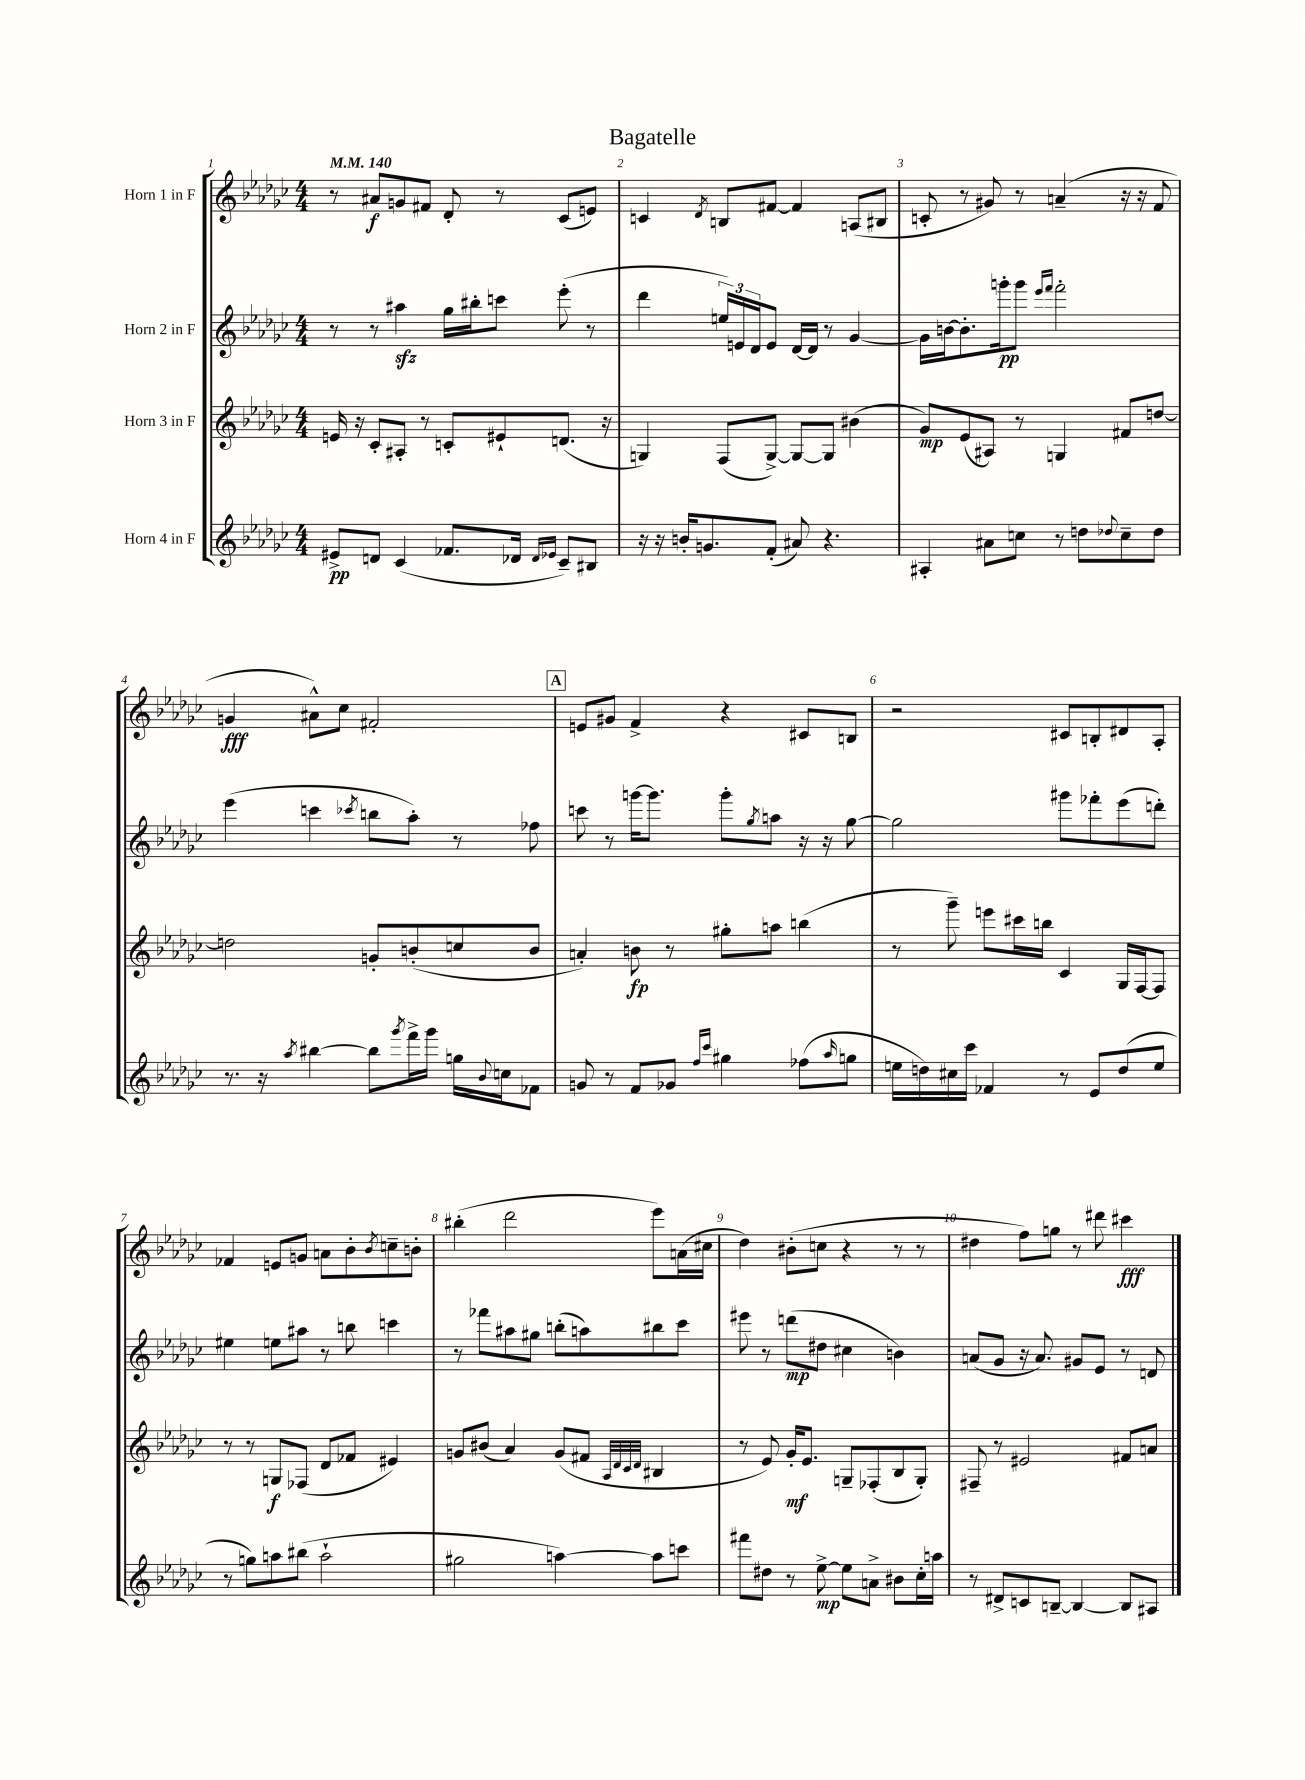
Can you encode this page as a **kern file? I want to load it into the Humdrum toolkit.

**kern	**dynam	**kern	**dynam	**kern	**dynam	**kern	**dynam
*part4	*part4	*part3	*part3	*part2	*part2	*part1	*part1
*staff4	*staff4	*staff3	*staff3	*staff2	*staff2	*staff1	*staff1
*I"Horn 4 in F	*	*I"Horn 3 in F	*	*I"Horn 2 in F	*	*I"Horn 1 in F	*
*clefG2	*	*clefG2	*	*clefG2	*	*clefG2	*
*k[b-e-a-d-g-c-]	*	*k[b-e-a-d-g-c-]	*	*k[b-e-a-d-g-c-]	*	*k[b-e-a-d-g-c-]	*
*M4/4	*	*M4/4	*	*M4/4	*	*M4/4	*
*MM140	*	*MM140	*	*MM140	*	*MM140	*
=1	=1	=1	=1	=1	=1	=1	=1
8e#X^/L	pp	16en/	.	8r	.	8r	.
.	.	16r	.	.	.	.	.
8dn/J	.	8c-'/L	.	8r	.	8a#X/L	f
(4c-/	.	8A#X'/J	.	4aa#Xzz\	.	8gn/	.
.	.	8r	.	.	.	8f#X/J	.
8.f-X/L	.	8cn'/L	.	16gg-\LL	.	8d-'/	.
.	.	.	.	16bb#X'\J	.	.	.
.	.	8e#X`/	.	8cccn\J	.	8r	.
16d-X/Jk	.	.	.	.	.	.	.
16qqd-/LL	.	.	.	.	.	.	.
16qqe-X/JJ	.	.	.	.	.	.	.
8c-~/L)	.	(8.dn/J	.	(8eee-'\	.	(8c-/L	.
8B#X/J	.	.	.	8r	.	8en/J)	.
.	.	16r	.	.	.	.	.
=2	=2	=2	=2	=2	=2	=2	=2
16r	.	4Gn/)	.	4ddd-\	.	4cn/	.
16r	.	.	.	.	.	.	.
16bn'/KL	.	.	.	.	.	.	.
8.gn/	.	.	.	.	.	.	.
.	.	.	.	.	.	8qd-/	.
.	.	(8F/L	.	24een/LL)	.	8Bn/L	.
.	.	.	.	24en/	.	.	.
.	.	.	.	24d-/J	.	.	.
(8f'/J	.	[8G^/J)	.	8e/J	.	[8f#X/J	.
8a#X/)	.	8G/L_	.	[16d-/LL	.	4f#/]	.
.	.	.	.	16d-/JJ]	.	.	.
4.r	.	8G/J]	.	8r	.	.	.
.	.	(4b#X\	.	[4g-/	.	(8An/L	.
.	.	.	.	.	.	8B#X/J	.
=3	=3	=3	=3	=3	=3	=3	=3
4A#X'/	.	8g-/L)	mp	16g-\LL]	.	8cn'/	.
.	.	.	.	[16bn\J	.	.	.
.	.	(8e-/	.	8.b'\]	.	8r	.
8a#X\L	.	8A#X/J)	.	.	.	8g#X/)	.
.	.	.	.	16gggn'\k	pp	.	.
8ccn\J	.	8r	.	8ggg\J	.	8r	.
.	.	.	.	16qqeee-/LL	.	.	.
.	.	.	.	16qqfff/JJ	.	.	.
8r	.	4Gn/	.	2fff'\	.	(4an~/	.
8ddn\L	.	.	.	.	.	.	.
8qqdd-X/	.	.	.	.	.	.	.
8cc~\	.	8f#X/L	.	.	.	16r	.
.	.	.	.	.	.	16r	.
8dd-\J	.	[8ddn/J	.	.	.	8f/	.
!!LO:LB:g=z
=4	=4	=4	=4	=4	=4	=4	=4
8.r	.	2ddn\]	.	(4eee-\	.	4gn/	fff
16r	.	.	.	.	.	.	.
8qaa-/	.	.	.	.	.	.	.
[4bb#X\	.	.	.	4cccn\	.	8a#X^^\L)	.
.	.	.	.	.	.	8cc-\J	.
.	.	.	.	8qccc-X/	.	.	.
8bb#\L]	.	8gn'/L	.	8bbn\L	.	2f#X'/	.
8qggg-/	.	.	.	.	.	.	.
16fff^\L	.	(8bn'/	.	8aa-'\J)	.	.	.
16ggg-\JJ	.	.	.	.	.	.	.
16ggn\LL	.	8ccn/	.	8r	.	.	.
8qqb-/	.	.	.	.	.	.	.
16ccn\J	.	.	.	.	.	.	.
8f-X\J	.	8b/J	.	8ff-X\	.	.	.
!!LO:REH:place=s1:t=A
=5	=5	=5	=5	=5	=5	=5	=5
8gn/	.	4an'/)	.	8cccn\	.	8en/L	.
8r	.	.	.	8r	.	8g#X/J	.
8f/L	.	8bn\	fp	[16gggn\KL	.	4f^/	.
.	.	.	.	8.ggg\J]	.	.	.
8g-X/J	.	8r	.	.	.	.	.
16qqff/LL	.	.	.	.	.	.	.
16qqccc-/JJ	.	.	.	.	.	.	.
4gg#X\	.	8gg#X'\L	.	8ggg'\L	.	4r	.
.	.	.	.	8qgg-/	.	.	.
.	.	8aan\J	.	8aan\J	.	.	.
(8ff-X\L	.	(4bbn\	.	16r	.	8c#X/L	.
.	.	.	.	16r	.	.	.
16qqaa-/	.	.	.	.	.	.	.
8ggn\J	.	.	.	[8gg-\	.	8Bn/J	.
=6	=6	=6	=6	=6	=6	=6	=6
16een\LL	.	8r	.	2gg-\]	.	2r	.
16ddn\)	.	.	.	.	.	.	.
16cc#X\	.	8ggg-~\)	.	.	.	.	.
16ccc-\JJ	.	.	.	.	.	.	.
4f-X/	.	8eeen\L	.	.	.	.	.
.	.	16ccc#X\L	.	.	.	.	.
.	.	16bbn\JJ	.	.	.	.	.
8r	.	4c-/	.	8ggg#X\L	.	8c#X/L	.
8e-/L	.	.	.	8fff-X'\	.	8Bn'/	.
(8dd/	.	16G-/LL	.	(8eee-\	.	8d#X/	.
.	.	[16F/J	.	.	.	.	.
8ee/J	.	8F/J]	.	8dddn'\J)	.	8A-'/J	.
!!LO:LB:g=z
=7	=7	=7	=7	=7	=7	=7	=7
8r	.	8r	.	4ee#X\	.	4f-X/	.
8ggn\L)	.	8r	.	.	.	.	.
8aan\	.	8Gn/L	f	8een\L	.	8en/L	.
(8bb#X\J	.	(8F-X/J	.	8aa#X\J	.	8gn/J	.
2aa`\	.	8d-/L	.	8r	.	8an\L	.
.	.	8f-X/J	.	8bbn\	.	8b-'\	.
.	.	.	.	.	.	8qb-/	.
.	.	4e#X/)	.	4cccn\	.	8ccn~\	.
.	.	.	.	.	.	8bn'\J	.
=8	=8	=8	=8	=8	=8	=8	=8
2gg#X\	.	8gn/L	.	8r	.	(4bb#X'\	.
.	.	(8b#X/J	.	8fff-X\L	.	.	.
.	.	4a-/)	.	8aa#X\	.	2ddd-\	.
.	.	.	.	8gg#X\J	.	.	.
[4aan\)	.	(8g/L	.	(8bbn'\L	.	.	.
.	.	8f#X/J	.	8aan\)	.	.	.
.	.	32qqA-/LLL	.	.	.	.	.
.	.	32qqd-/	.	.	.	.	.
.	.	32qqc-/	.	.	.	.	.
.	.	32qqd-/JJJ	.	.	.	.	.
8aa\L]	.	4B#X/	.	8bb#X\	.	8eee-\L)	.
8cccn\J	.	.	.	8ccc-\J	.	(16an\L	.
.	.	.	.	.	.	16cc#X\JJ	.
=9	=9	=9	=9	=9	=9	=9	=9
8fff#X\L	.	8r	.	8eee#X\	.	4dd-\)	.
8dd#X\J	.	8e-/)	.	8r	.	.	.
8r	.	16g-'/KL	mf	(8dddn\L	mp	(8b#X'\L	.
.	.	8.e-/J	.	.	.	.	.
[8ee-^\	mp	.	.	8dd#X\J	.	8ccn\J	.
8ee-\L]	.	8Gn~/L	.	4cc#X\	.	4r	.
8an^\J	.	(8F-X'/	.	.	.	.	.
8b#X\L	.	8B-/	.	4bn\)	.	8r	.
16cc-'\L	.	8G'/J)	.	.	.	8r	.
16aan\JJ	.	.	.	.	.	.	.
=10	=10	=10	=10	=10	=10	=10	=10
8r	.	8F#X~/	.	(8an/L	.	4dd#X\	.
8d#X^/L	.	8r	.	8g-/J	.	.	.
8cn/	.	2e#X/	.	16r	.	8ff\L)	.
.	.	.	.	8.a/)	.	.	.
[8Bn~/J	.	.	.	.	.	8ggn\J	.
4B/_	.	.	.	8g#X/L	.	8r	.
.	.	.	.	8e-/J	.	8ddd#X\	.
8B/L]	.	8f#X/L	.	8r	.	4ccc#X\	fff
8A#X/J	.	8an/J	.	8dn/	.	.	.
==	==	==	==	==	==	==	==
*-	*-	*-	*-	*-	*-	*-	*-
